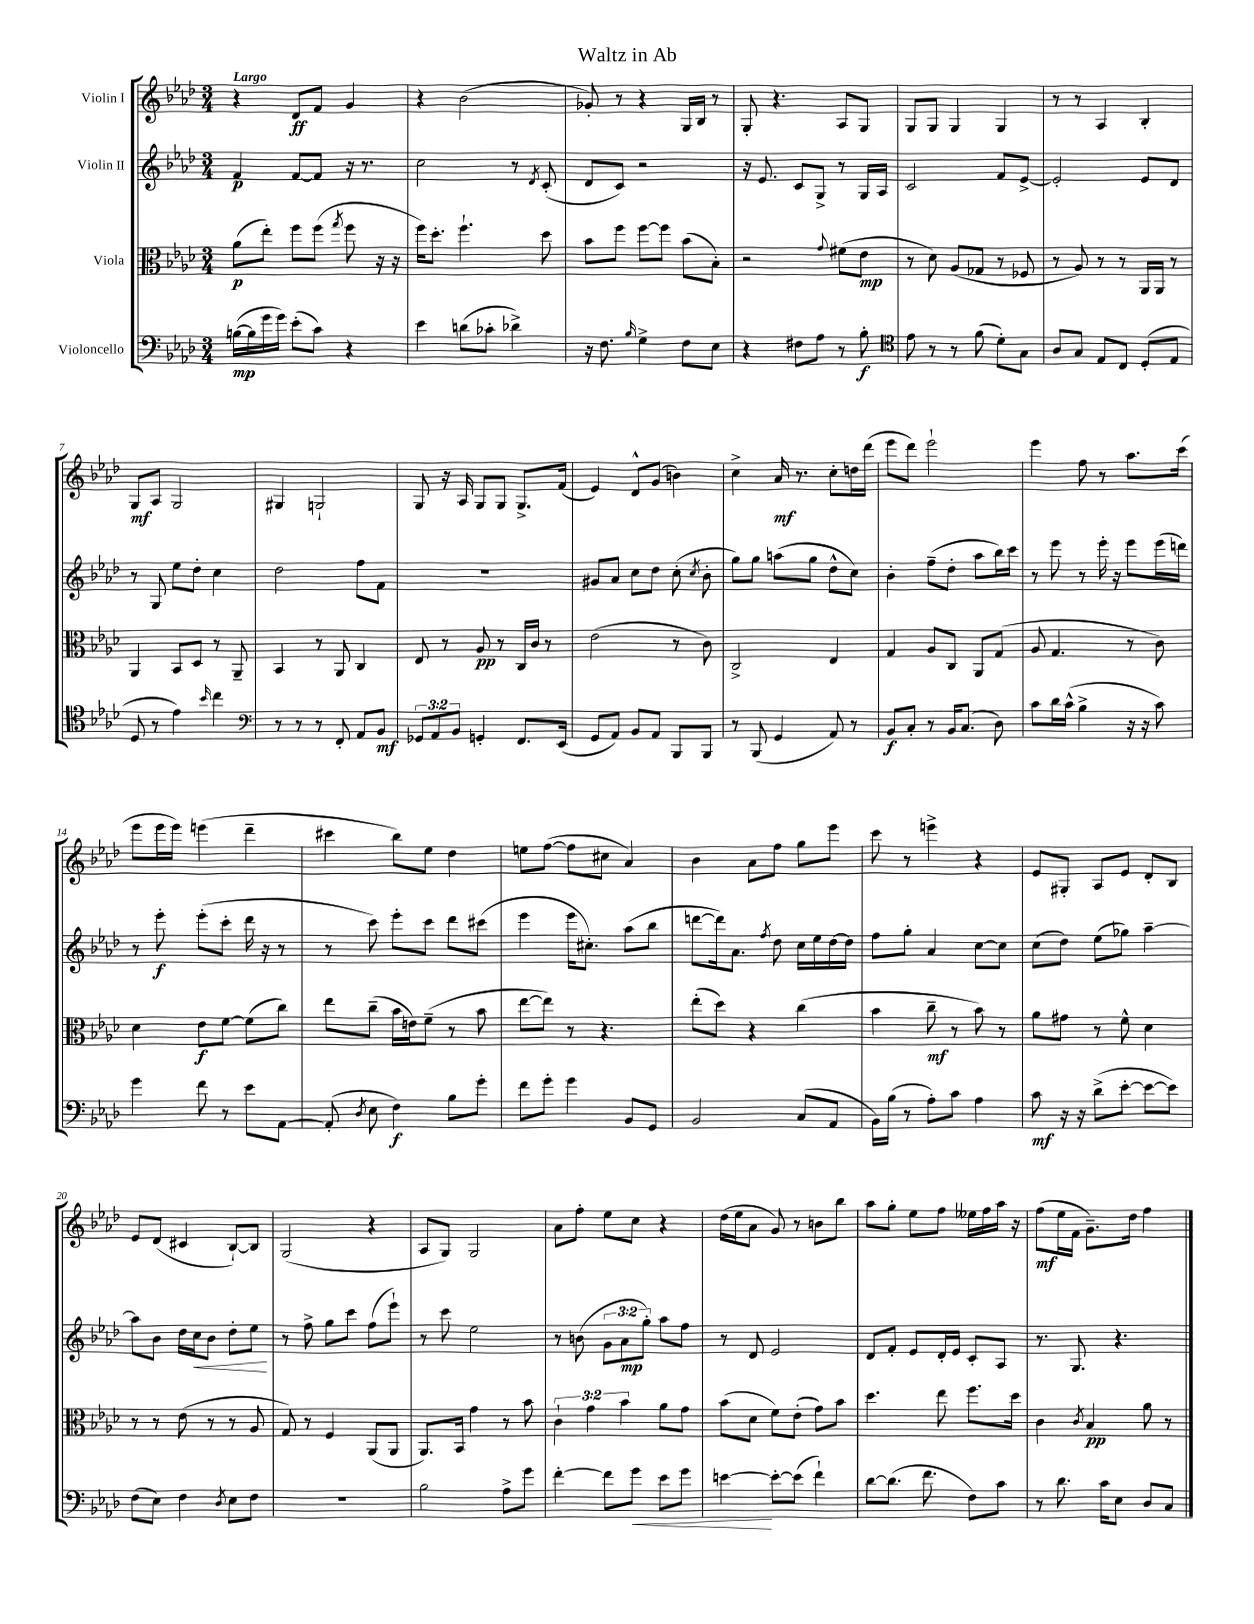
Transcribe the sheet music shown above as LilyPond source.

\header { title = "Waltz in Ab" }
<<
\new StaffGroup <<
\new Staff = "s0" \with { instrumentName = "Violin I" } {
    \clef treble \key aes \major \numericTimeSignature \time 3/4 \tempo "Largo"
    \autoBeamOff r4 des'8[\ff f'8] g'4 |
    r4 bes'2( |
    ges'8-.) r8 r4 g16[ bes16] r8 |
    g8-. r4. aes8[ g8] |
    g8[ g8] g4 g4 |
    r8 r8 aes4 bes4-. |
    g8[\mf aes8] g2 |
    gis4 g2-! |
    g8 r16 aes16 g8[ g8] g8.[-> f'16]( |
    ees'4) des'8[-^ g'8]( b'4) |
    c''4-> aes'16\mf r8. c''8[-. d''16 des'''16]( |
    ees'''8[ des'''8]) ees'''2-! |
    ees'''4 f''8 r8 aes''8.[ c'''16]( |
    ees'''8[ ees'''16 ees'''16]) e'''4( des'''4-- |
    cis'''4 bes''8[) ees''8] des''4 |
    e''8[ f''8]~( f''8[ cis''8] aes'4) |
    bes'4 aes'8[ f''8] g''8[ ees'''8] |
    c'''8 r8 e'''4-> r4 |
    ees'8[ gis8]-. aes8[ ees'8] des'8[-. bes8] |
    ees'8[ des'8]( cis'4 bes8[~-!) bes8] |
    g2( r4 |
    aes8[ g8]) g2 |
    aes'8[ f''8]-. ees''8[ c''8] r4 |
    des''16[( ees''16 aes'8] g'8) r8 b'8[ bes''8] |
    aes''8[ g''8]-. ees''8[ f''8] eeses''16[ f''16 aes''16] r16 |
    f''8[\mf( ees''16 f'16] g'8.[--) des''16] f''4 \bar "|." |
}
\new Staff = "s1" \with { instrumentName = "Violin II" } {
    \clef treble \key aes \major \numericTimeSignature \time 3/4 \override Staff.TupletNumber.text = #tuplet-number::calc-fraction-text
    \autoBeamOff f'4\p f'8[~ f'8] r16 r8. |
    c''2 r8 \acciaccatura { des'8 } c'8-.( |
    des'8[ c'8]) r2 |
    r16 ees'8. c'8[ g8]-> r8 g16[ aes16] |
    c'2 f'8[ ees'8]~-> |
    ees'2-. ees'8[ des'8] |
    r8 g8 ees''8[ des''8]-. c''4 |
    des''2 f''8[ f'8] |
    R2. |
    gis'8[ aes'8] c''8[ des''8] c''8-.( \acciaccatura { c''8 } bes'8-. |
    g''8[) g''8] a''8[( g''8] des''8[-^ c''8]) |
    bes'4-. f''8[--( des''8]-. aes''8[ bes''16) c'''16] |
    r8 ees'''8 r8 ees'''16-. r16 ees'''8[ ees'''16( d'''16]) |
    r8 ees'''8-.\f ees'''8[-.( c'''8]-. des'''16 r16 r8 |
    r8 c'''8) ees'''8[-. c'''8] des'''8[ cis'''8]( |
    ees'''4 ees'''16[ cis''8.]-.) aes''8[( bes''8] |
    d'''8[~ d'''16) aes'8.] \acciaccatura { f''8 } des''8 c''16[ ees''16 des''16~ des''16] |
    f''8[ g''8]-. aes'4 c''8[~ c''8] |
    c''8[( des''8]) ees''8[( ges''8]) aes''4~-- |
    aes''8[ bes'8] des''16[ c''16\< bes'8] des''8[-. ees''8]\! |
    r8 f''8-> g''8[ c'''8] f''8[( ees'''8]-!) |
    r8 c'''8 ees''2 |
    r8 b'8( \tuplet 3/2 { g'8[ aes'8\mp g''8]-.) } aes''8[ f''8] |
    r8 des'8 ees'2 |
    des'8[ f'8]-. ees'8[ des'16-. ees'16] c'8[-. aes8] |
    r8. g8. r4. \bar "|." |
}
\new Staff = "s2" \with { instrumentName = "Viola" } {
    \clef alto \key aes \major \numericTimeSignature \time 3/4 \override Staff.TupletNumber.text = #tuplet-number::calc-fraction-text
    \autoBeamOff aes'8[\p( ees''8]-.) f''8[ f''8]( \acciaccatura { g''8 } f''8 r16 r16 |
    f''16[) des''8.]-. f''4.-! des''8 |
    bes'8[ f''8] f''8[~ f''8] bes'8[( bes8]-.) |
    r2 \appoggiatura { g'8 } fis'8[( ees'8]\mp |
    r8 des'8) aes8[( ges8] r8 fes8 |
    r8 aes8) r8 r8 aes,16[ aes,16] r8 |
    aes,4 bes,8[ des8] r8 aes,8-- |
    bes,4 r8 aes,8 c4 |
    ees8 r8 aes8\pp r8 c16[ c'16] r8 |
    ees'2( r8 c'8) |
    c2-> ees4 |
    g4 aes8[ c8] aes,8[ g8]( |
    aes8 g4. r8 c'8) |
    des'4 ees'8[\f f'8]~ f'8[( c''8]) |
    ees''8[ c''8]--( bes'16[ e'16) f'8]--( r8 bes'8 |
    ees''8[~ ees''8]) r8 r4. |
    ees''8[-.( des''8]) r4 c''4( |
    bes'4 c''8--\mf r8 bes'8) r8 |
    aes'8[ gis'8] r8 f'8-^ des'4 |
    r8 r8 ees'8( r8 r8 aes8 |
    g8) r8 f4 aes,8[( aes,8] |
    aes,8.[) bes,16] g'4 r8 bes'8 |
    \tuplet 3/2 { c'4-! g'4 bes'4 } aes'8[ g'8] |
    bes'8[( des'8] f'8[) ees'8]-.( g'8[) bes'8] |
    des''4. ees''8 f''8.[ des''16] |
    c'4 \acciaccatura { c'8 } bes4\pp aes'8 r8 \bar "|." |
}
\new Staff = "s3" \with { instrumentName = "Violoncello" } {
    \clef bass \key aes \major \numericTimeSignature \time 3/4 \override Staff.TupletNumber.text = #tuplet-number::calc-fraction-text
    \autoBeamOff b16[~\mp( b16 g'16 g'16]) ees'8[-.( c'8]) r4 |
    ees'4 d'8[( ces'8]-. des'4->) |
    r16 f8. \grace { bes16 } g4-> f8[ ees8] |
    r4 fis8[ aes8] r8 bes8-.\f |
    \clef tenor ees'8 r8 r8 f'8( des'8[-.) g8] |
    aes8[ g8] ees8[ c8] des8[-.( ees8] |
    des8 r8 ees'4) \grace { bes'16 } c''4 |
    \clef bass r8 r8 r8 f,8-. aes,8[ bes,8]\mf |
    \tuplet 3/2 { ges,8[ aes,8 bes,8] } g,4-. f,8.[ ees,16]( |
    g,8[ aes,8]) bes,8[ aes,8] bes,,8[ bes,,8] |
    r8 bes,,8( g,4 aes,8) r8 |
    bes,8[\f c8]-. r8 bes,16[ c8.]( des8) |
    c'8[ des'16 c'16]-^( bes4-> r16 r16 c'8) |
    g'4 f'8 r8 ees'8[ aes,8]~ |
    aes,8-.( \acciaccatura { des8 } ees8 f4\f) bes8[ g'8]-. |
    f'8[ g'8]-. g'4 bes,8[ g,8] |
    bes,2 c8[( aes,8] |
    bes,16[) bes16]( r8 aes8[-.) c'8] aes4 |
    c'8\mf r16 r16 des'8[->( ees'8]~-. ees'8[~ ees'8]) |
    f8[( ees8]) f4 \acciaccatura { des8 } ees8[ f8] |
    R2. |
    bes2 aes8[-> g'8] |
    f'4~-. f'8[ g'8]\< ees'8[ g'8] |
    e'4~\! e'8[~-. e'8]( f'4-!) |
    des'8[~ des'8.]( f'8. f8[) c'8] |
    r8 des'8. c'16[ ees8] des8[ c8] \bar "|." |
}
>>
>>
